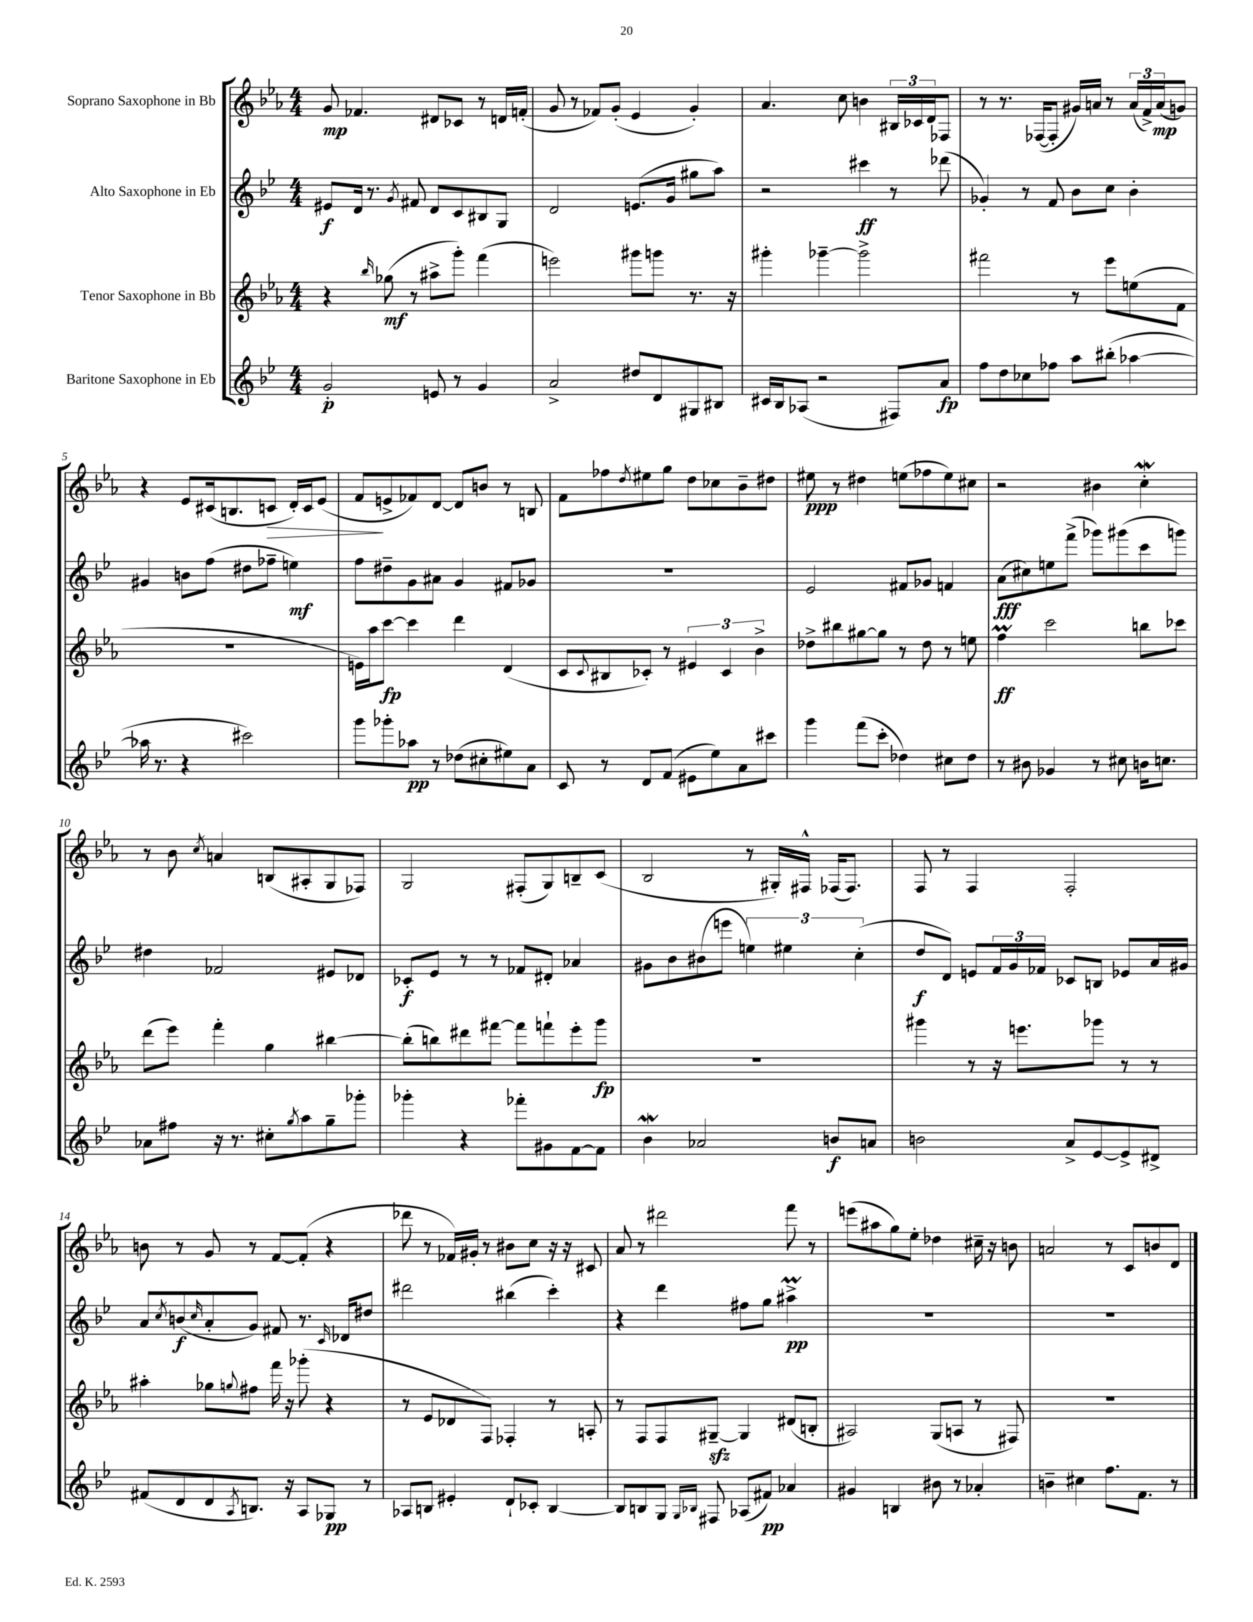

**kern	**kern	**kern	**kern
*staff4	*staff3	*staff2	*staff1
*clefG2	*clefG2	*clefG2	*clefG2
*k[b-e-]	*k[b-e-a-]	*k[b-e-]	*k[b-e-a-]
*M4/4	*M4/4	*M4/4	*M4/4
2g'/	4r	8e#/L	8g/
.	.	16d/Jk	4.f-/
.	.	8.r	.
.	16qqbb-/	.	.
.	(8gg-\	.	.
.	.	8qg/	.
.	8r	8f#/	.
8e/	8aa#^\L	8d/L	8d#/L
8r	8ggg'\J)	8c/	8c-/J
4g/	(4fff\	8B#/	8r
.	.	8G/J	16d/LL
.	.	.	(16f'/JJ
=	=	=	=
2a^/	2eee\)	2d/	8g/
.	.	.	8r
.	.	.	8f-/L)
.	.	.	(8g'/J
8dd#/L	8ggg#\L	(8.e/L	4e-/
8d/	8ggg\J	.	.
.	.	16g/Jk	.
8G#/	8.r	8gg#\L	4g'/)
8B#/J	.	8aa\J)	.
.	16r	.	.
=	=	=	=
16c#/LL	4ggg#'\	2r	4.a-/
16B-/J	.	.	.
(8A-/J	.	.	.
2r	[4ggg-~\	.	.
.	.	.	8cc\
.	2ggg-^\]	4ccc#\	4b\
8F#/L)	.	8r	24B#/LL
.	.	.	24c-/
.	.	.	24d/J
8a/J	.	(8ddd-\	8F-/J
=	=	=	=
8ff\L	2fff#\	4g-'/)	8r
8dd\	.	.	8.r
8cc-\	.	8r	.
.	.	.	([16F-/LK
8ff-\J	.	8f/	8F-'/]J
8aa\L	8r	8b-\L	16g#/LL)
.	.	.	16a/JJ
(8bb#'\J	8eee-\L	8cc\J	8r
[4aa-\	(8ee\	4b-'\	(24a/LL
.	.	.	24f^/)
.	.	.	(24a/J
.	8f\J	.	8g/J)
=	=	=	=
16aa-\]	1r	4g#/	4r
8.r	.	.	.
4r	.	8b\L	8e-/L
.	.	(8ff\J	(16c#/k
.	.	.	8.B/
2ccc#\)	.	8dd#\L	.
.	.	8ff-~\J	8c/J
.	.	4ee\)	16d'/LL)
.	.	.	16c/J
.	.	.	(8e-/J
=	=	=	=
8ggg\L	16e\LL)	8ff\L	8f/L
.	16aa-\J	.	.
8ggg-'\	[8ccc\J	8dd#~\	8e^/
8aa-\J	4ccc\]	8g\	8f-/)
8r	.	8a#\J	[8d/J
(8dd-\L	4ddd\	4g/	8d/]L
8cc#'\	.	.	8b/J
8ee#\)	(4d/	8f#/L	8r
8a\J	.	8g-/J	8B/
=	=	=	=
8c/	8c/L	1r	8f\L
.	8qqc/	.	.
8r	8B#/	.	8ff-\
.	.	.	8qdd/
8d/L	8c-'/J)	.	8ee#\
(8f/J	8r	.	8gg\J
8e#\L	6e#/	.	8dd\L
8ee-\)	.	.	8cc-\
.	6c-/	.	.
8a\	.	.	8b-~\
.	6b-^\	.	.
8ccc#\J	.	.	8dd#\J
=	=	=	=
4ggg\	8dd-^\L	2e-/	8ee#\
.	8bb#\	.	8r
(8fff\L	[8gg#\	.	4dd#\
8ccc'\J	8gg#\]J	.	.
4dd-\)	8r	8f#/L	(8ee\L
.	8dd-\	8g-/J	8ff-\
8cc#\L	8r	4f/	8ee\)
8dd-\J	8ee\	.	8cc#\J
=	=	=	=
8r	4ff\	(8a\L	2r
8b#\	.	8cc#\)	.
4g-/	2ccc\	8ee\	.
.	.	(8fff^\J	.
8r	.	8ggg-\L)	4b#\
8cc#\	.	(8ggg#\	.
16b\LK	8bb\L	8ccc\	4cc'\
8.cc\J	.	.	.
.	8ccc-\J	8ggg\J)	.
=	=	=	=
8a-\L	(8ddd\L	4dd#\	8r
8ff#\J	8eee-\J)	.	8b-\
.	.	.	8qcc/
16r	4fff'\	2f-/	4a/
8.r	.	.	.
8cc#'\L	4gg\	.	(8B/L
8qgg/	.	.	.
8aa\	.	.	8A#'/
8gg~\	[4bb#\	8e#/L	8G/
8ggg-'\J	.	8d-/J	8F-/J)
=	=	=	=
4ggg-'\	(8bb#'\]L	8c-'/L	2G/
.	8bb\)	8e-/J	.
4r	8ddd#\	8r	.
.	[8fff#\J	8r	.
8fff-'\L	8fff#\]L	8f-/L	(8F#'/L
8g#\	8fff`\	8d#'/J	8G/)
[8f\	8eee-'\	4a-/	8B~/
8f\]J	8ggg\J	.	(8c/J
=	=	=	=
4b-\	1r	8g#\L	2B-/
.	.	8b-\	.
2a-/	.	(8b#\	.
.	.	8eee\J	.
.	.	6ee\)	8r
.	.	.	16G#'/LL)
.	.	6ee#\	.
.	.	.	16F#^^/JJ
8b/L	.	.	(16F-/LK
.	.	.	8.F-/J)
.	.	(6cc'\	.
8a/J	.	.	.
=	=	=	=
2b\	4ggg#\	8dd/L	8F/
.	.	8d/J)	8r
.	8r	8e/L	4F/
.	16r	24f/L	.
.	.	24g/	.
.	8.eee\L	.	.
.	.	24f-/JJ	.
8a^/L	.	8c-/L	2F'/
[8e-/	8ggg-\J	8B/J	.
8e-^/]	8r	8e-/L	.
8d#^/J	8r	16a/L	.
.	.	16g#/JJ	.
=	=	=	=
(8f#/L	4aa#'\	8a/L	8b\
.	.	8qcc/	.
8d/	.	(8b/	8r
.	.	16qqcc/	.
8d/	8gg-\L	8a'/	8g/
8qA/	8qqgg/	.	.
8.B/J)	8ff#\J	8g/J)	8r
.	16fff\	8f#/	[8f/L
16r	16r	.	.
8A/L	(8ggg-'\	8.r	(8f'/]J
8G-/J	4r	.	4r
.	.	16qqc/	.
.	.	16d-/LK	.
8r	.	8dd#/J	.
=	=	=	=
8A-/L	8r	2ddd#\	8ddd-\
8B/J	8e-/L	.	8r
4e#'/	8d-/	.	16f-/LL)
.	.	.	16g#'/JJ
.	8F/J)	.	8r
8d`/L	4F-'/	(4bb#\	8b#\L
8c-'/J	.	.	8cc\J
[4B/	8r	4ccc'\)	16r
.	.	.	16r
.	8A'/	.	8c#/
=	=	=	=
8B/]L	8r	4r	8a-/
8B/	8F/L	.	8r
8G/J	8F/	4ddd\	2ddd#\
16qqG/LL	.	.	.
16qqB-/JJ	.	.	.
8F#/	[8G#~/J	.	.
(8A-/L	4G#/]	8ff#\L	.
8f#/J)	.	8gg\J	.
4a-/	(8d#/L	4aa#^\	8fff\
.	8B'/J	.	8r
=	=	=	=
4g#/	2A#/)	1r	(8eee\L
.	.	.	8aa#\
4B/	.	.	8gg\)
.	.	.	8ee-'\J
8b#\	(8G/L	.	4dd-\
8r	8A/J	.	.
4a-'/	8r	.	16cc#~\
.	.	.	16r
.	8F#/)	.	8b\
=	=	=	=
4b~\	1r	1r	2a/
4cc#\	.	.	.
8.ff\L	.	.	8r
.	.	.	8c/L
8.f\J	.	.	.
.	.	.	8b/
8r	.	.	8d/J
==	==	==	==
*-	*-	*-	*-
